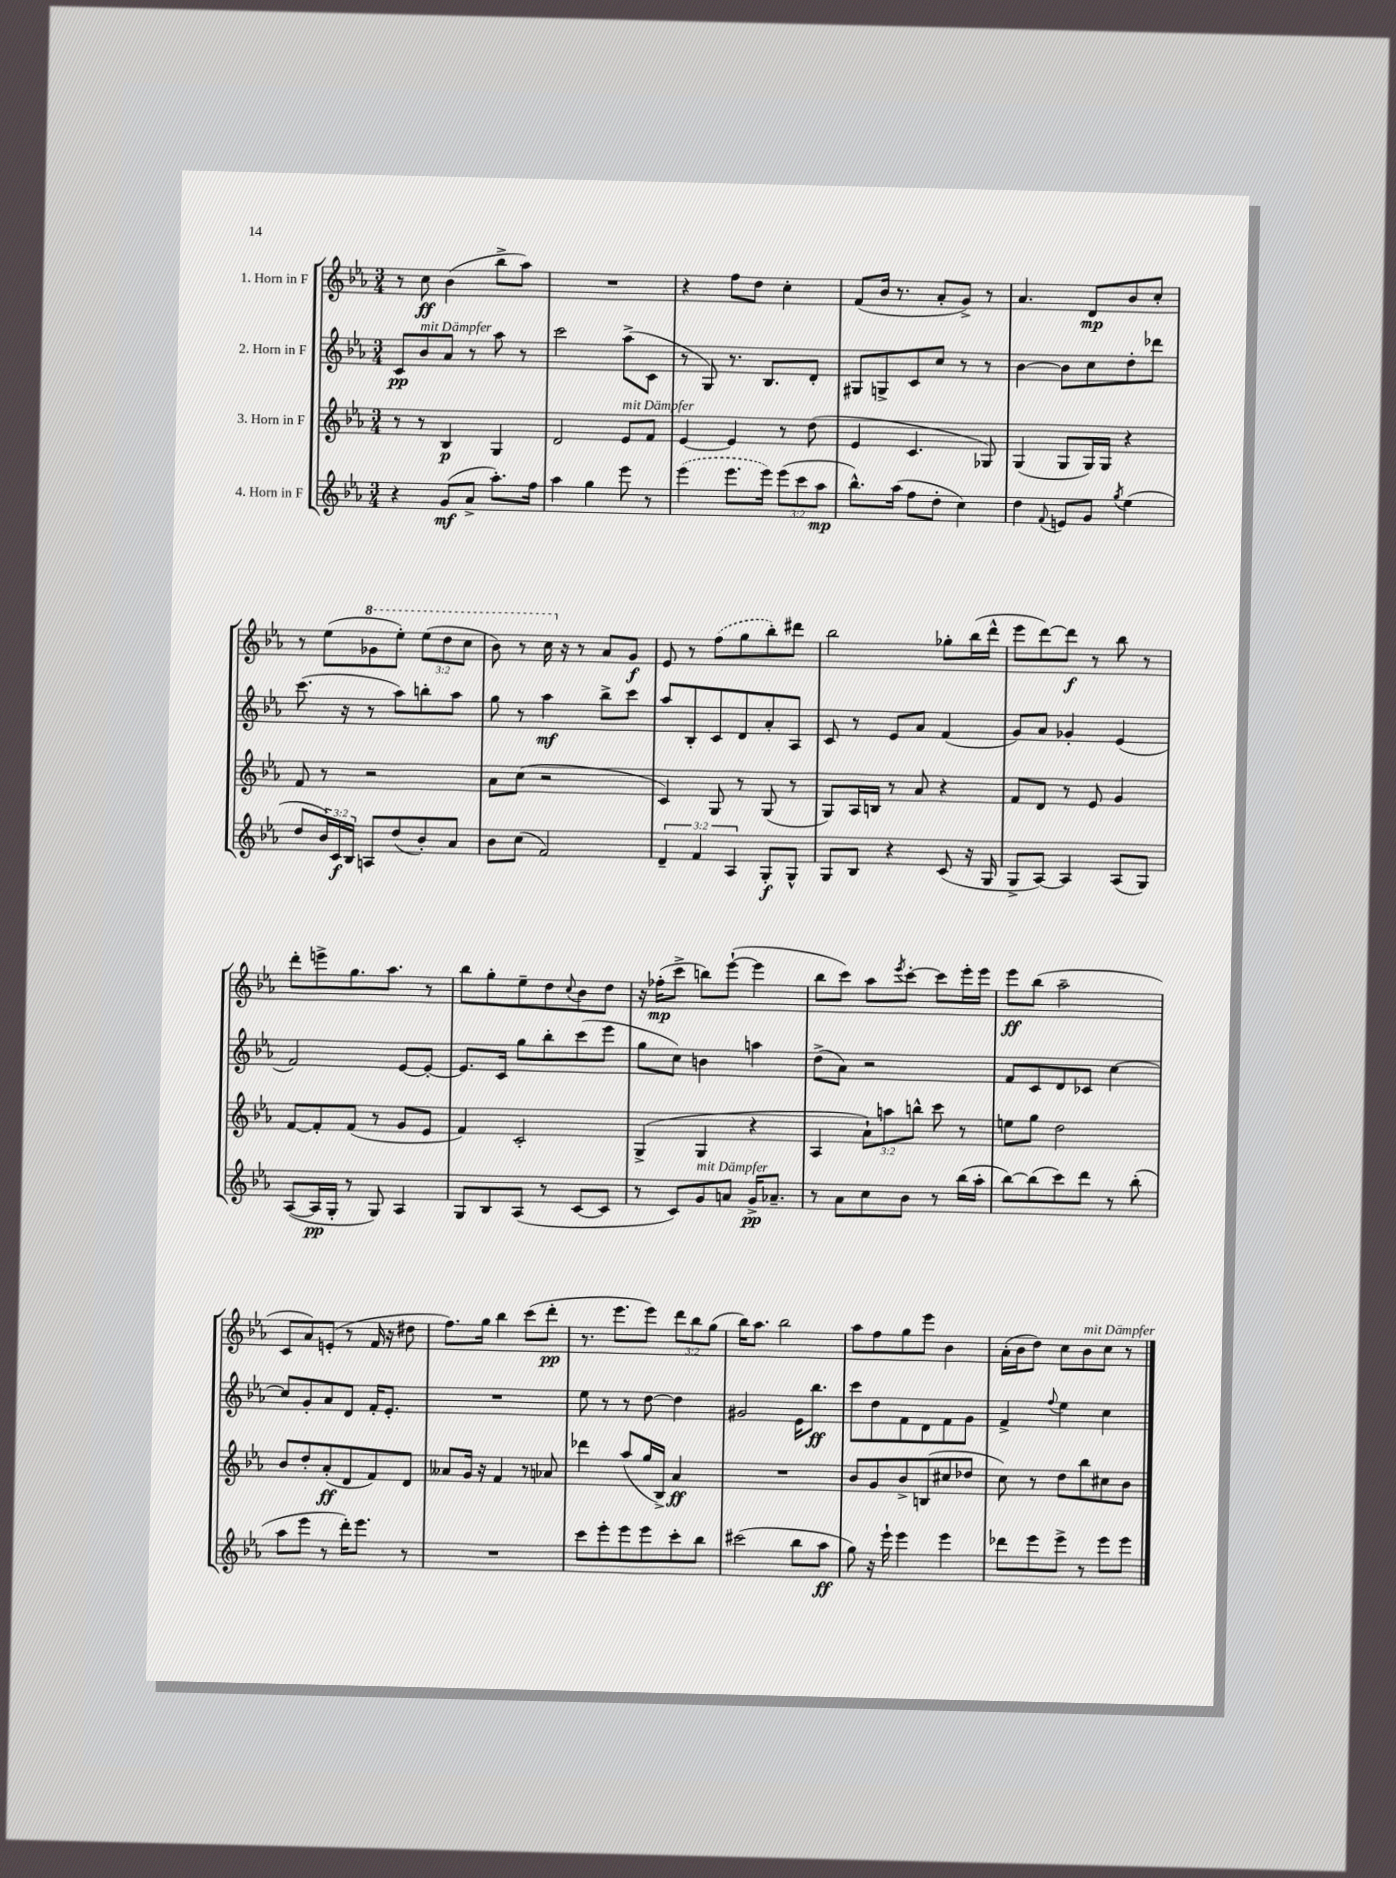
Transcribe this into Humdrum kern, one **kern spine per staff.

**kern	**dynam	**kern	**dynam	**kern	**dynam	**kern	**dynam
*part4	*part4	*part3	*part3	*part2	*part2	*part1	*part1
*staff4	*staff4	*staff3	*staff3	*staff2	*staff2	*staff1	*staff1
*I"4. Horn in F	*	*I"3. Horn in F	*	*I"2. Horn in F	*	*I"1. Horn in F	*
*clefG2	*	*clefG2	*	*clefG2	*	*clefG2	*
*k[b-e-a-]	*	*k[b-e-a-]	*	*k[b-e-a-]	*	*k[b-e-a-]	*
*M3/4	*	*M3/4	*	*M3/4	*	*M3/4	*
=1	=1	=1	=1	=1	=1	=1	=1
4r	.	8r	.	8c/L	pp	8r	.
!	!	!	!	!LO:TX:a:i:t=mit Dämpfer	!	!	!
.	.	8r	.	8b-/	.	8cc\	ff
(8g/L	mf	4B-/	p	8a-/J	.	(4b-\	.
8a-^/J	.	.	.	8r	.	.	.
8.aa-'\L)	.	4G/	.	8aa-\	.	8bb-^\L	.
.	.	.	.	8r	.	8aa-\J)	.
16ff\Jk	.	.	.	.	.	.	.
=2	=2	=2	=2	=2	=2	=2	=2
4aa-\	.	2d/	.	2ccc\	.	2.r	.
4gg\	.	.	.	.	.	.	.
!	!	!LO:TX:a:i:t=mit Dämpfer	!	!	!	!	!
8eee-\	.	8e-/L	.	(8aa-^\L	.	.	.
8r	.	8f/J	.	8c\J	.	.	.
=3	=3	=3	=3	=3	=3	=3	=3
(4eee-\	.	[4e-/	.	8r	.	4r	.
.	.	.	.	8G/)	.	.	.
8.eee-\L	.	4e-/]	.	8.r	.	8ff\L	.
.	.	.	.	.	.	8dd\J	.
16eee-\Jk)	.	.	.	8.B-/L	.	.	.
(12eee-\L	.	8r	.	.	.	4cc'\	.
12ccc\	.	.	.	.	.	.	.
.	.	(8dd\	.	8d'/J	.	.	.
12aa-\J	mp	.	.	.	.	.	.
=4	=4	=4	=4	=4	=4	=4	=4
8.bb-^^\L)	.	4e-/	.	8G#X/L	.	(8f/L	.
.	.	.	.	8Gn^/	.	16b-/Jk	.
(16aa-\Jk	.	.	.	.	.	8.r	.
8ff\L	.	4.c/	.	8c/	.	.	.
8dd'\J	.	.	.	8cc/J	.	8a-'/L	.
4cc\)	.	.	.	8r	.	8g^/J)	.
.	.	8G-X/)	.	8r	.	8r	.
=5	=5	=5	=5	=5	=5	=5	=5
4dd\	.	(4G/	.	[4b-\	.	4.a-/	.
8qqf/	.	.	.	.	.	.	.
8en/L	.	8G/L	.	8b-\L]	.	.	.
8g/J	.	16G/L)	.	8cc\	.	8d/L	mp
.	.	16G/JJ	.	.	.	.	.
8qgg/	.	.	.	.	.	.	.
(4ee-\	.	4r	.	8dd'\	.	8b-/	.
.	.	.	.	8ddd-X\J	.	8cc'/J	.
!!LO:LB:g=z
=6	=6	=6	=6	=6	=6	=6	=6
8dd/L	.	8f/	.	(8.ccc\	.	8r	.
24b-/L)	.	8r	.	.	.	(8ee-\L	.
24c/	f	.	.	.	.	.	.
.	.	.	.	16r	.	.	.
24B-/JJ	.	.	.	.	.	.	.
*	*	*	*	*	*	*8va	*
8An/L	.	2r	.	8r	.	8gg-X\	.
(8dd/	.	.	.	8aa-\L)	.	8eee-'\J)	.
8b-'/)	.	.	.	8bbn'\	.	(12eee-\L	.
.	.	.	.	.	.	12ddd\	.
8a-/J	.	.	.	8aa-\J	.	.	.
.	.	.	.	.	.	12ccc\J	.
=7	=7	=7	=7	=7	=7	=7	=7
8b-\L	.	8a-\L	.	8gg\	.	8bb-\)	.
(8cc\J	.	(8cc\J	.	8r	.	8r	.
2f/)	.	2r	.	4aa-\	mf	16ccc\	.
*	*	*	*	*	*	*X8va	*
.	.	.	.	.	.	16r	.
.	.	.	.	.	.	8r	.
.	.	.	.	8bb-^\L	.	8a-/L	.
.	.	.	.	8ccc\J	.	8g/J	f
=8	=8	=8	=8	=8	=8	=8	=8
6d~/	.	4c/)	.	8aa-/L	.	8e-/	.
.	.	.	.	8B-'/	.	8r	.
6f/	.	.	.	.	.	.	.
.	.	8G/	.	8c/	.	(8ff\L	.
6A-/	.	.	.	.	.	.	.
.	.	8r	.	8d/	.	8gg\	.
8G'/L	f	(8G/	.	8a-'/	.	8bb-'\)	.
8G^^/J	.	8r	.	8A-/J	.	8ddd#X\J	.
=9	=9	=9	=9	=9	=9	=9	=9
8G/L	.	8G/L)	.	8c/	.	2bb-\	.
8B-/J	.	16A-/L	.	8r	.	.	.
.	.	16Bn/JJ	.	.	.	.	.
4r	.	8r	.	8e-/L	.	.	.
.	.	8a-/	.	8a-/J	.	.	.
(8c/	.	4r	.	(4f/	.	8gg-X'\L	.
16r	.	.	.	.	.	(16bb-\L	.
16G/	.	.	.	.	.	16ddd^^\JJ	.
=10	=10	=10	=10	=10	=10	=10	=10
8G^/L	.	8f/L	.	8g/L)	.	8eee-\L	.
[8A-/J)	.	8d/J	.	8a-/J	.	[8ddd\)	.
4A-/]	.	8r	.	4g-X'/	.	8ddd\J]	f
.	.	8e-/	.	.	.	8r	.
(8A-/L	.	4g/	.	(4e-/	.	8bb-\	.
8G/J)	.	.	.	.	.	8r	.
!!LO:LB:g=z
=11	=11	=11	=11	=11	=11	=11	=11
([8A-/L	.	[8f/L	.	2f/)	.	8ddd'\L	.
16A-/L]	pp	8f'/]	.	.	.	8eeen^\	.
16G'/JJ	.	.	.	.	.	.	.
8r	.	(8f/J	.	.	.	8.gg\	.
8G/)	.	8r	.	.	.	.	.
.	.	.	.	.	.	8.aa-\J	.
4A-/	.	8g/L	.	[8e-/L	.	.	.
.	.	8e-/J	.	8e-'/J_	.	8r	.
=12	=12	=12	=12	=12	=12	=12	=12
8G/L	.	4f/)	.	8.e-/L]	.	8bb-\L	.
8B-/	.	.	.	.	.	8gg'\	.
.	.	.	.	16c/Jk	.	.	.
(8A-/J	.	2c'/	.	8gg\L	.	8ee-~\	.
8r	.	.	.	8bb-'\	.	8dd\	.
.	.	.	.	.	.	8qqcc/	.
[8c/L	.	.	.	(8ccc\	.	8b-\	.
8c/J]	.	.	.	8eee-\J	.	8dd\J	.
=13	=13	=13	=13	=13	=13	=13	=13
8r	.	(4G^/	.	8gg\L	.	16r	.
.	.	.	.	.	.	(16ff-X'\KL	mp
8c/L)	.	.	.	8cc\J)	.	8ccc^\J	.
!LO:TX:a:i:t=mit Dämpfer	!	!	!	!	!	!	!
8g/	.	4G/	.	4bn\	.	8bbn\L)	.
8an/J	.	.	.	.	.	([8eee-`\J	.
16g^/KL	pp	4r	.	4aan\	.	4eee-\]	.
8.a-X~/J	.	.	.	.	.	.	.
=14	=14	=14	=14	=14	=14	=14	=14
8r	.	4A-/	.	(8dd^\L	.	8bb-\L	.
8a-\L	.	.	.	8a-\J)	.	8ccc\J)	.
8cc\	.	12a-`\L)	.	2r	.	8aa-\L	.
.	.	12aan\	.	.	.	.	.
.	.	.	.	.	.	8qeee-/	.
8b-\J	.	.	.	.	.	[8ccc'\J	.
.	.	12bbn^^\J	.	.	.	.	.
8r	.	8ccc\	.	.	.	8ccc\L]	.
(16bb-\LL	.	8r	.	.	.	16eee-'\L	.
16aa-'\JJ	.	.	.	.	.	16eee-\JJ	.
=15	=15	=15	=15	=15	=15	=15	=15
[8bb-\L)	.	8een\L	.	8f/L	.	8eee-\L	ff
(8bb-\]	.	8gg\J	.	8c/	.	(8bb-\J	.
8ccc\)	.	2dd\	.	8d/	.	2aa-~\	.
8ddd\J	.	.	.	8c-X/J	.	.	.
8r	.	.	.	[4cc\	.	.	.
(8bb-'\	.	.	.	.	.	.	.
!!LO:LB:g=z
=16	=16	=16	=16	=16	=16	=16	=16
8aa-\L	.	8b-/L	.	8cc/L]	.	8c/L	.
8eee-\J	.	8dd'/	.	8g'/	.	8a-/)	.
8r	.	(8a-'/	ff	8a-/	.	(8en'/J	.
16ddd'\KL)	.	8d/	.	8d/J	.	8r	.
8.eee-\J	.	.	.	.	.	.	.
.	.	8f/)	.	16f'/KL	.	16f/	.
.	.	.	.	8.e-'/J	.	16r	.
8r	.	8d/J	.	.	.	8dd#X\	.
=17	=17	=17	=17	=17	=17	=17	=17
2.r	.	8a--X/L	.	2.r	.	8.ff\L)	.
.	.	16g/Jk	.	.	.	.	.
.	.	16r	.	.	.	16gg\Jk	.
.	.	4f/	.	.	.	4bb-\	.
.	.	8r	.	.	.	(8ccc\L	.
.	.	8a-X/	.	.	.	8ddd'\J	pp
=18	=18	=18	=18	=18	=18	=18	=18
8ccc\L	.	4ddd-X\	.	8ee-\	.	8.r	.
8eee-'\	.	.	.	8r	.	.	.
.	.	.	.	.	.	8.eee-\L	.
8eee-\	.	(8aa-/L	.	8r	.	.	.
8eee-\	.	16gg/L	.	[8dd\	.	8eee-\J)	.
.	.	16B-^/JJ)	.	.	.	.	.
8ccc'\	.	4a-/	ff	4dd\]	.	12ddd\L	.
.	.	.	.	.	.	12bb-\	.
8bb-\J	.	.	.	.	.	.	.
.	.	.	.	.	.	(12gg\J	.
=19	=19	=19	=19	=19	=19	=19	=19
(2ccc#X\	.	2.r	.	2g#X/	.	16bb-\KL)	.
.	.	.	.	.	.	8.aa-\J	.
.	.	.	.	.	.	2bb-\	.
8bb-\L	.	.	.	16e-\KL	.	.	.
.	.	.	.	8.bb-\J	ff	.	.
8aa-\J	ff	.	.	.	.	.	.
=20	=20	=20	=20	=20	=20	=20	=20
8gg\)	.	8b-/L	.	8ccc\L	.	8aa-\L	.
16r	.	8g/	.	8dd\	.	8ff\	.
16eee-`\	.	.	.	.	.	.	.
4eee-\	.	8b-^/	.	8f\	.	8gg\	.
.	.	(8Bn/	.	8d\	.	8eee-\J	.
4eee-\	.	8cc#X/	.	8f\	.	4b-\	.
.	.	8dd-X/J	.	8g\J	.	.	.
=21	=21	=21	=21	=21	=21	=21	=21
8ddd-X\L	.	8cc\)	.	4f^/	.	(16a-'\LL	.
.	.	.	.	.	.	16b-\J	.
8eee-\	.	8r	.	.	.	8dd\J)	.
.	.	.	.	8qqff/	.	.	.
8eee-^\J	.	8dd\L	.	4ee-\	.	8cc\L	.
!	!	!	!	!	!	!LO:TX:a:i:t=mit Dämpfer	!
8r	.	8bb-\	.	.	.	8b-\	.
8eee-\L	.	8cc#X\	.	4cc\	.	8cc\J	.
8eee-\J	.	8b-\J	.	.	.	8r	.
==	==	==	==	==	==	==	==
*-	*-	*-	*-	*-	*-	*-	*-
